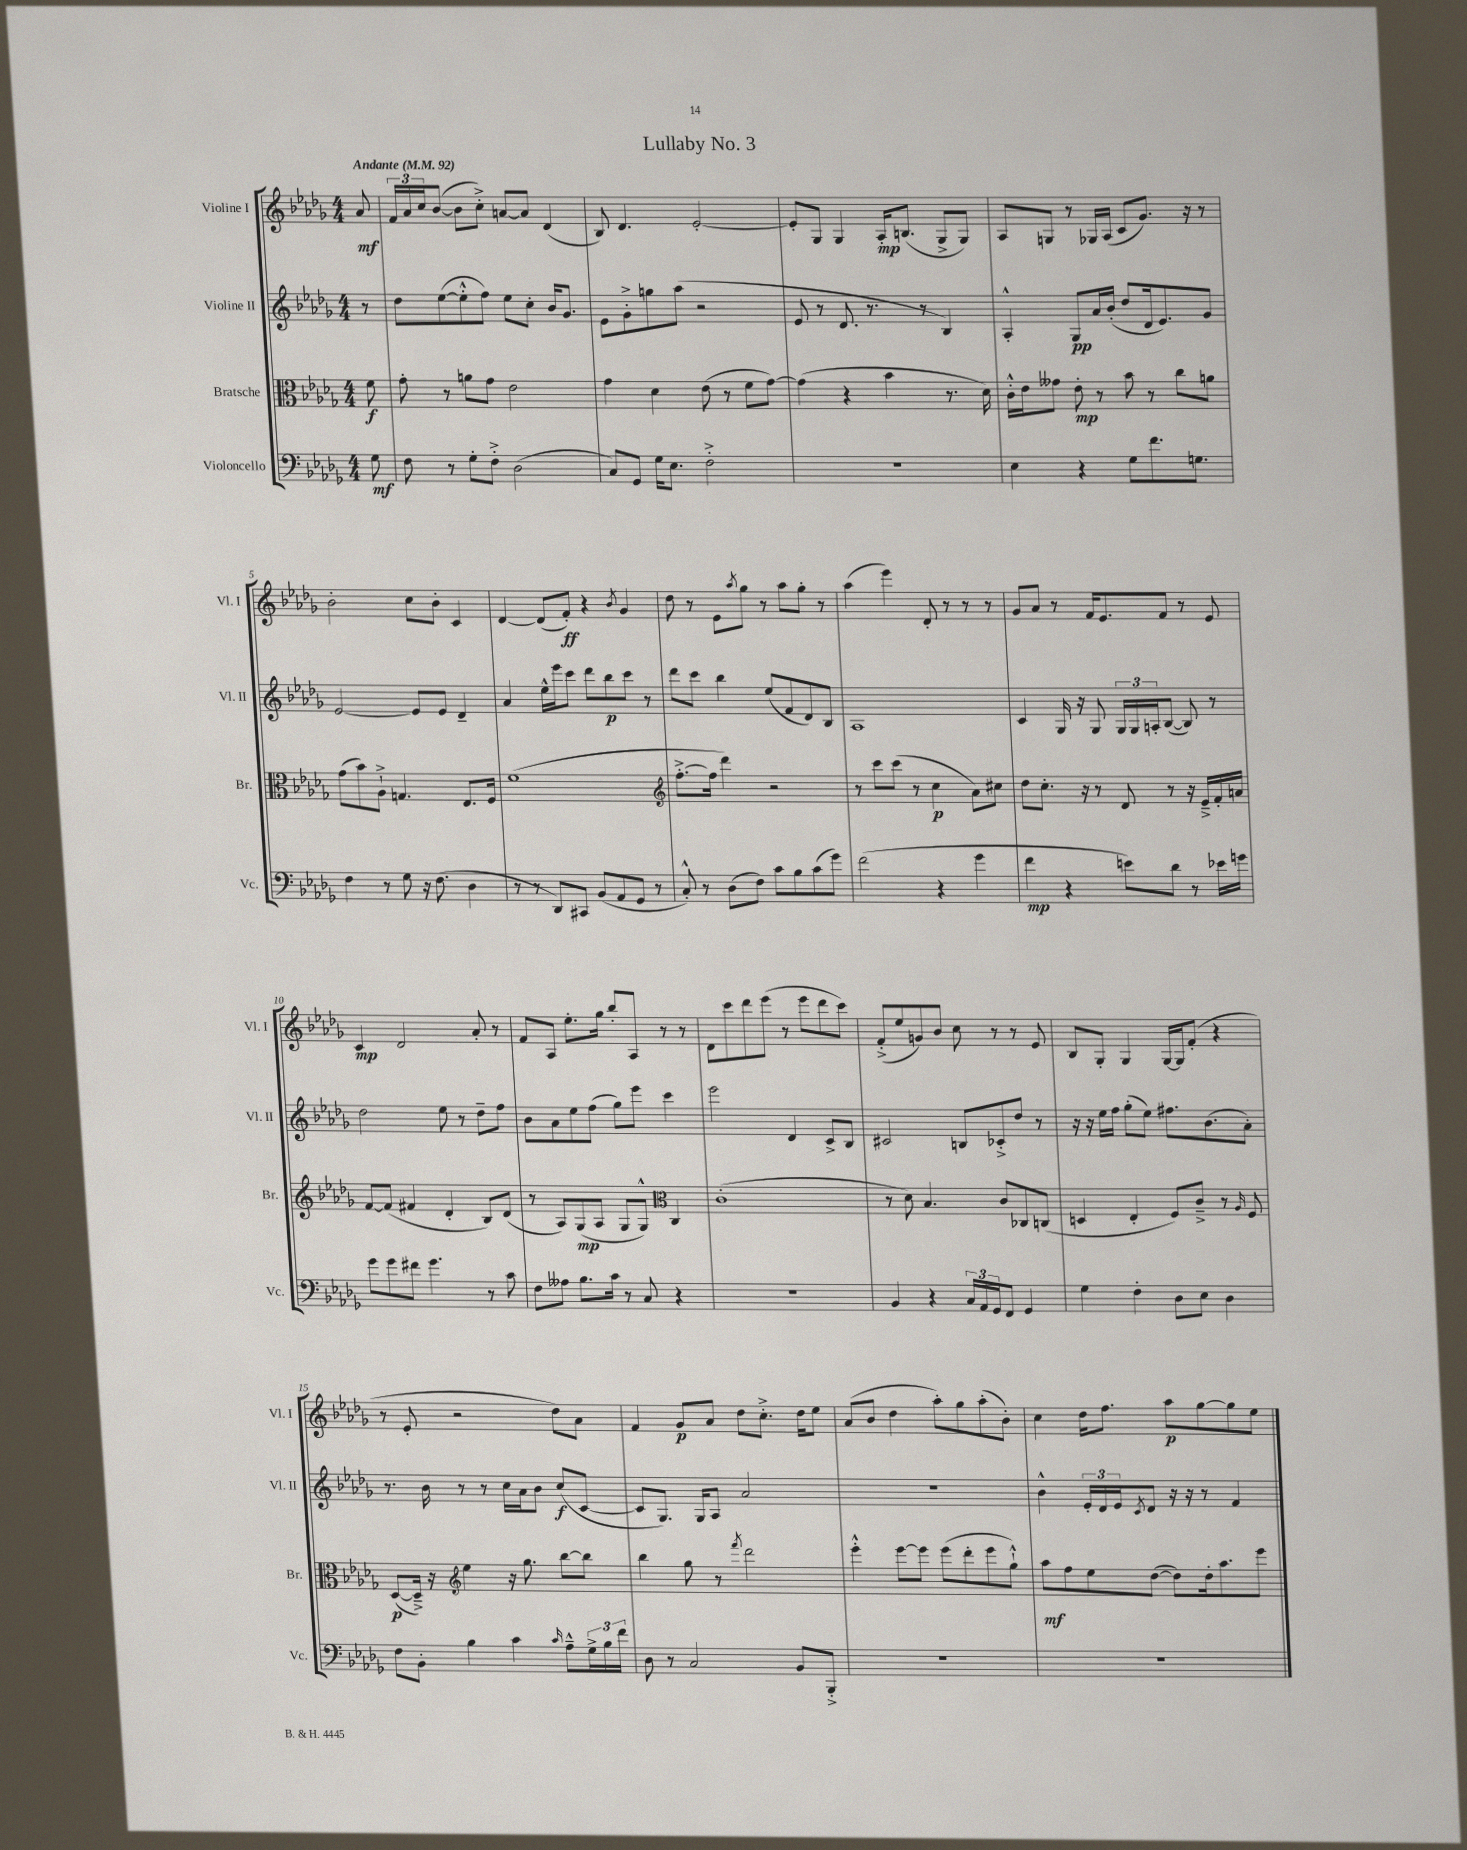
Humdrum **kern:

**kern	**kern	**kern	**kern
*staff4	*staff3	*staff2	*staff1
*clefF4	*clefC3	*clefG2	*clefG2
*k[b-e-a-d-g-]	*k[b-e-a-d-g-]	*k[b-e-a-d-g-]	*k[b-e-a-d-g-]
*M4/4	*M4/4	*M4/4	*M4/4
*MM92	*MM92	*MM92	*MM92
8G-\	8f\	8r	8a-/
=	=	=	=
8F\	8g-'\	8dd-\L	24f/LL
.	.	.	24a-/
.	.	.	24cc/J
8r	8r	([8ee-\	([8b-/J
8G-'\L	8a\L	8ee-'^^\]	8b-\]L
8F'^\J	8g-\J	8ff\J)	8cc'^\J)
(2D-\	2e-\	8ee-\L	[8a/L
.	.	8cc'\J	8a/]J
.	.	16b-/LK	(4d-/
.	.	8.g-/J	.
=	=	=	=
8C/L)	4g-\	8e-\L	8B-/)
8GG-/J	.	8g-'^\	4.d-/
16G-\LK	4d-\	8gg\	.
8.E-\J	.	.	.
.	.	(8aa-\J	.
2F'^\	(8e-\	2r	[2e-'/
.	8r	.	.
.	8f\L	.	.
.	[8g-\J)	.	.
=	=	=	=
1r	(4g-\]	8e-/	8e-'/]L
.	.	8r	8G-/J
.	4r	8.d-/	4G-/
.	.	8.r	.
.	4b-\	.	16A-'/LK
.	.	.	(8.B/J
.	.	8r	.
.	8.r	4B-/)	8G-^/L
.	.	.	8G-/J)
.	16d-\)	.	.
=	=	=	=
4E-\	16c'^^\LL	4A-'^^/	8A-/L
.	16e-\J	.	.
.	8g--\J	.	8G/J
4r	8e-'\	8G-/L	8r
.	8r	16a-/L	16G-/LL
.	.	(16b-'/JJ	(16A-/JJ
8G-\L	8b-\	8dd-/L	8c/L
8.f\	8r	16d-/k	8.g-/J)
.	.	8.e-/)	.
.	8cc\L	.	.
8.G\J	.	.	16r
.	8a\J	8g-/J	8r
=	=	=	=
4F\	(8g-\L	[2e-/	2b-'\
.	8b-\)	.	.
8r	8A-`^\J	.	.
8G-\	4.G/	.	.
16r	.	8e-/]L	8cc\L
(8.F\	.	.	.
.	.	8e-/J	8b-'\J
4D-\	8.E-/L	4d-~/	4c/
.	16F/Jk	.	.
=	=	=	=
8r	(1f	4a-/	[4d-/
8r	.	.	.
8DD-/L)	.	16ee-^^\LL	(8d-/]L
.	.	16eee-\J	.
8CC#/J	.	8ccc\J	8f'/J)
(8BB-/L	.	8ddd-\L	4r
8AA-/	.	8bb-\	.
.	.	.	8qb-/
8GG-/J	.	8ccc\J	4g-/
8r	.	8r	.
=	=	=	=
*	*clefG2	*	*
8C'^^/)	[8.ff'^\L	8ddd-\L	8dd-\
8r	.	8ccc\J	8r
.	16ff\]Jk	.	.
(8D-\L	4ddd-\)	4bb-\	8e-\L
.	.	.	8qaa-/
8F\J)	.	.	8gg-\J
8c\L	2r	(8ee-/L	8r
8B-\	.	8f/	8aa-\L
(8c\	.	8d-/)	8gg-'\J
8g-\J)	.	8B-/J	8r
=	=	=	=
(2f\	8r	1A-	(4aa-\
.	8ccc\L	.	.
.	(8ccc\J	.	4eee-\)
.	8r	.	.
4r	4cc\	.	8d-'/
.	.	.	8r
4g-\	8a-\L)	.	8r
.	8cc#\J	.	8r
=	=	=	=
4f\	8dd-\L	4c/	8g-/L
.	8.cc'\J	.	8a-/J
4r	.	16G-/	8r
.	16r	16r	.
.	8r	8G-/	16f/LK
.	.	.	8.e-/
8e\L)	8d-/	24G-/LL	.
.	.	24G-/	.
.	.	24A'/J	.
8d-\J	8r	([8B-/J	8f/J
8r	16r	8B-/])	8r
.	16e-~^/LL	.	.
16e-\LL	16f'/	8r	8e-/
16g\JJ	16a/JJ	.	.
=	=	=	=
8g-\L	[8f/L	2dd-\	4c/
8g-\	(8f/]J	.	.
8f#\J	4f#/	.	2d-/
4.g-\	.	.	.
.	4d-'/	8ee-\	.
.	.	8r	.
8r	8B-/L)	8dd-~\L	8a-'/
8c\	(8d-/J	8ff\J	8r
=	=	=	=
8F\L	8r	8b-\L	8f/L
8A--\J	8A-/L)	8a-\	8A-/J
8.B-\L	(8G-/	8ee-\	8.ee-'\L
.	8A-/J	(8ff\J	.
16c\Jk	.	.	16gg-\Jk
8r	8G-/L	8gg-\L)	8bb-'/L
8C/	8G-^^/J)	8eee-\J	8A-/J
*	*clefC3	*	*
4r	4C/	4ccc\	8r
.	.	.	8r
=	=	=	=
1r	(1c'	2eee-\	8d-\L
.	.	.	8ccc\
.	.	.	8ddd-\
.	.	.	(8eee-\J
.	.	4d-/	8r
.	.	.	8eee-\L
.	.	8c^/L	8ddd-\
.	.	8B-/J	8ccc\J)
=	=	=	=
4BB-/	8r	2c#/	(8f'^/L
.	8d-\)	.	8ee-/
4r	4.B-/	.	8g/)
.	.	.	8b-/J
24C/LL	.	8B/L	8cc\
24AA-/	.	.	.
24GG-/J	.	.	.
8FF/J	8c/L	8c-'^/	8r
4GG-/	8C-/	8dd-/J	8r
.	(8C/J	8r	8e-/
=	=	=	=
4G-\	4D/	16r	8B-/L
.	.	16r	.
.	.	16ee-\LL	8G-'/J
.	.	16ff\JJ	.
4F'\	4E-'/	(8gg-'\L	4G-/
.	.	8ee-\J)	.
8D-\L	8F/L)	8.ff#\L	[16G-/LL
.	.	.	16G-/]J
8E-\J	8c~^/J	.	(8f'/J
.	.	(8.b-\	.
4D-\	8r	.	4r
.	16qqA-/	.	.
.	8F/	8a-'\J)	.
=	=	=	=
8F\L	([8D-/L	8.r	8r
8BB-'\J	16D-~^/]Jk)	.	8e-'/
.	16r	16b-\	.
*	*clefG2	*	*
4B-\	4ee-\	8r	2r
.	.	8r	.
4c\	16r	16cc\LL	.
.	8.gg-\	16a-\J	.
.	.	8b-\J	.
16qqc/	.	.	.
8A-~^^\L	[8bb-\L	(8cc/L	8dd-\L)
24G-^\L	8bb-\]J	[8c/J	8a-\J
24B-\	.	.	.
24f\JJ	.	.	.
=	=	=	=
8D-\	4bb-\	8c/]L	4f/
8r	.	8.G-/J)	.
2C/	8gg-\	.	8g-/L
.	.	16G-/LK	.
.	8r	8A-/J	8a-/J
.	8qfff/	.	.
.	2ddd-\	2a-/	8dd-\L
.	.	.	8.cc'^\J
8BB-/L	.	.	.
.	.	.	16dd-\LK
8BBB-'^/J	.	.	8ee-\J
=	=	=	=
1r	4eee-'^^\	1r	(8a-/L
.	.	.	8b-/J
.	[8eee-\L	.	4dd-\
.	8eee-\]J	.	.
.	(8eee-\L	.	8aa-'\L)
.	8ddd-'\	.	8gg-\
.	8eee-\	.	(8aa-'\
.	8gg-`^^\J)	.	8b-'\J)
=	=	=	=
1r	8aa-\L	4b-^^\	4cc\
.	8ff\	.	.
.	8ee-\	24e-'/LL	16dd-\LK
.	.	24d-/	.
.	.	.	8.ff\J
.	.	24e-/J	.
.	.	8qc/	.
.	([8dd-\J	8d-/J	.
.	8dd-\]L)	16r	8aa-\L
.	.	16r	.
.	16dd-'\k	8r	[8gg-\
.	8.aa-\	.	.
.	.	4f/	8gg-\]
.	8eee-\J	.	8ee-\J
==	==	==	==
*-	*-	*-	*-
